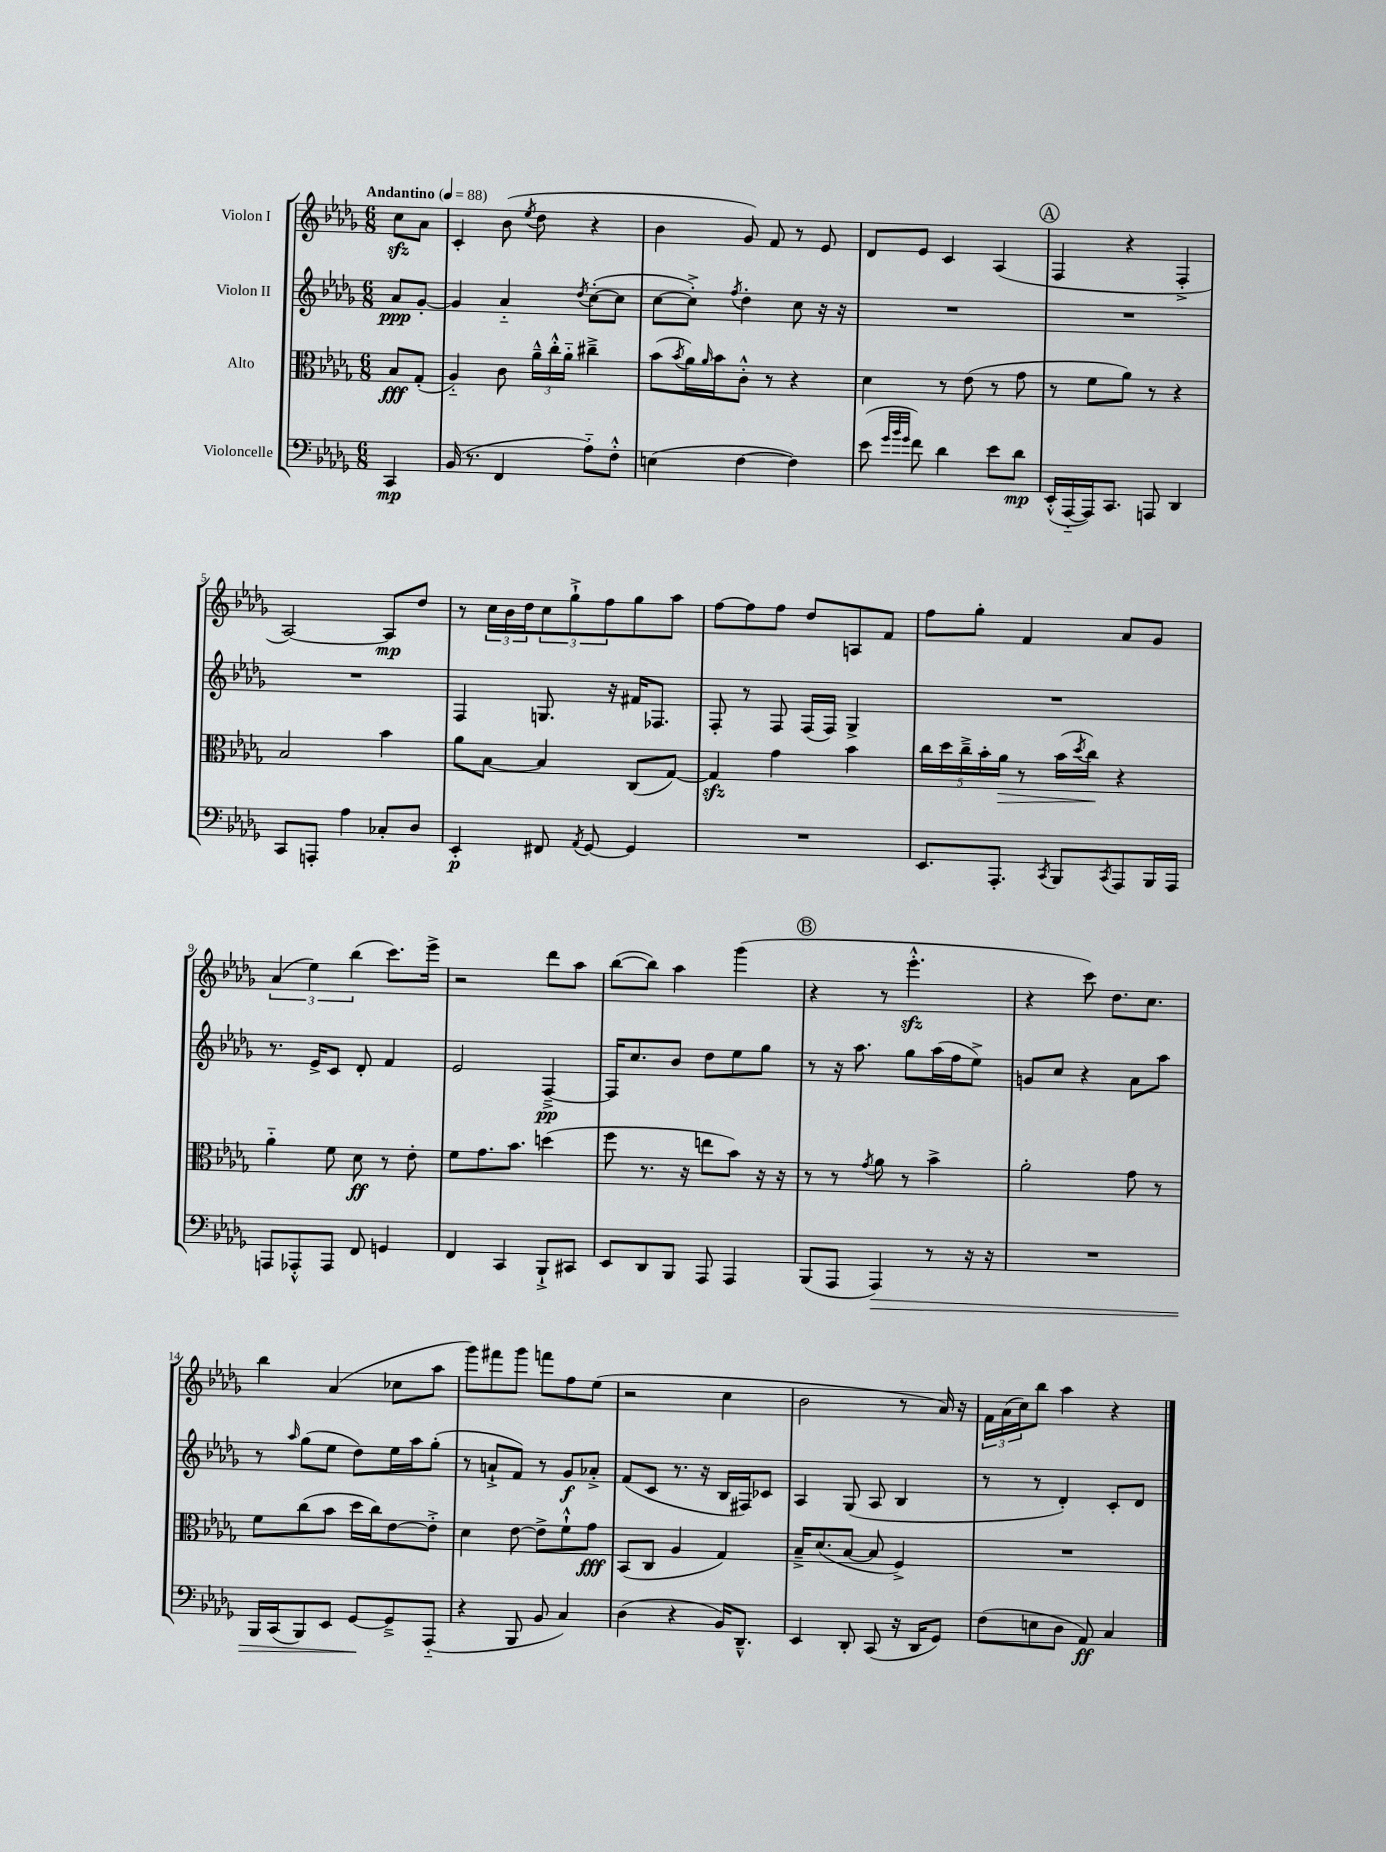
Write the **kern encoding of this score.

**kern	**kern	**kern	**kern
*staff4	*staff3	*staff2	*staff1
*clefF4	*clefC3	*clefG2	*clefG2
*k[b-e-a-d-g-]	*k[b-e-a-d-g-]	*k[b-e-a-d-g-]	*k[b-e-a-d-g-]
*M6/8	*M6/8	*M6/8	*M6/8
*MM88	*MM88	*MM88	*MM88
4CC	8B-	8a-	8cc
.	(8G-'	[8g-'	8a-
=	=	=	=
(16BB-	4A-'~)	4g-]	4c'
8.r	.	.	.
4FF	8c	4a-'~	(8b-
.	.	.	8qee-
.	24a-~^^	.	8dd-
.	24cc'^^	.	.
.	24a-'~	.	.
.	.	8qdd-	.
8A-'~)	4cc#~^	([8cc'	4r
8F'^^	.	8cc]	.
=	=	=	=
(4E	(8b-	[8cc	4b-
.	8qb-	.	.
.	16a-)	8cc'^])	.
.	16qqa-	.	.
.	16b-	.	.
.	.	8qff	.
[4F	8c'^^	4dd-'	8g-)
.	8r	.	8f
4F])	4r	8cc	8r
.	.	16r	8e-
.	.	16r	.
=	=	=	=
(8e-	4d-	2.r	8d-
32qqg-	.	.	.
32qqb-	.	.	.
32qqg-	.	.	.
8f)	.	.	8e-
4d-	8r	.	4c
.	(8e-	.	.
8e-	8r	.	(4A-
8d-	8g-	.	.
=	=	=	=
(16EE-'^^	8r	2.r	4F
[16AAA-'~	.	.	.
16AAA-])	8f	.	.
8.CC	.	.	.
.	8a-)	.	4r
8AAA	8r	.	.
4DD-	4r	.	4F'^
=	=	=	=
8CC	2B-	2.r	[2A-)
8AAA'	.	.	.
4A-	.	.	.
8C-'	4b-	.	8A-]
8D-	.	.	8dd-
=	=	=	=
4EE-'	8a-	4F	8r
.	[8B-	.	24cc
.	.	.	24b-
.	.	.	24dd-
8FF#	4B-]	8.G	12cc
.	.	.	12gg-`^
8qAA-	.	.	.
[8GG-	.	.	.
.	.	.	12ff
.	.	16r	.
4GG-]	(8C	16f#	8gg-
.	.	8.F-	.
.	[8G-)	.	8aa-
=	=	=	=
2.r	4G-]	8F'	[8ff
.	.	8r	8ff]
.	4g-	8F	8ff
.	.	(16F	8dd-
.	.	16F)	.
.	4b-	4G-^	8A
.	.	.	8f
=	=	=	=
8.EE-	20cc	2.r	8ff
.	20dd-	.	.
.	20cc~^	.	.
.	.	.	8gg-'
.	20b-'	.	.
8.AAA-'	.	.	.
.	20a-	.	.
.	8r	.	4f
8qCC	.	.	.
8BBB-	(16b-	.	.
.	8qdd-	.	.
.	16cc)	.	.
8qCC	.	.	.
8AAA-	4r	.	8a-
16BBB-	.	.	8g-
16AAA-	.	.	.
=	=	=	=
8AAA	4a-'~	8.r	(6a-
8AAA-'^^	.	.	.
.	.	.	6ee-)
.	.	16e-^	.
8AAA-	8f	8c	.
.	.	.	(6bb-
8FF	8d-	8d-'	.
4GG	8r	4f	8.ccc)
.	8e-'	.	.
.	.	.	16eee-^
=	=	=	=
4FF	8f	2e-	2r
.	8.g-	.	.
4CC	.	.	.
.	8.b-	.	.
8BBB-`^	(4dd	[4F~^	8ddd-
8CC#	.	.	8aa-
=	=	=	=
8EE-	8ff	16F]	([8bb-
.	.	8.cc	.
8DD-	8.r	.	8bb-])
8BBB-	.	8b-	4aa-
.	16r	.	.
8AAA-	8ee	8dd-	.
4AAA-	8b-)	8ee-	(4ggg-
.	16r	8gg-	.
.	16r	.	.
=	=	=	=
(8BBB-	8r	8r	4r
8AAA-	8r	16r	.
.	.	8.aa-	.
.	8qg-	.	.
4AAA-)	8a-	.	8r
.	8r	8gg-	4.eee-'^^
8r	4b-^	(16aa-	.
.	.	16ff	.
16r	.	8ee-^)	.
16r	.	.	.
=	=	=	=
2.r	2a-'	8g	4r
.	.	8cc	.
.	.	4r	8ccc)
.	.	.	8.dd-
.	8g-	8a-	.
.	.	.	8.cc
.	8r	8aa-	.
=	=	=	=
16BBB-	8f	8r	4bb-
(16CC	.	.	.
.	.	16qqaa-	.
8BBB-)	(8cc	(8gg-	.
8EE-	8b-	8ee-	(4a-
[8GG-	16dd-	8dd-)	.
.	16cc)	.	.
8GG-~^]	[8e-	16ee-	8cc-
.	.	16aa-	.
(8AAA-'~	8e-'^]	(8gg-'	8aa-
=	=	=	=
4r	4d-	8r	8ggg-)
.	.	8a`^	8fff#
8BBB-	[8e-	8f)	8ggg-
8BB-	8e-^]	8r	8fff
4C)	8f`^^	8g-	8ff
.	8g-	8a-'^	(8ee-
=	=	=	=
(4D-	(8BB-	(8f	2r
.	8C	8c	.
4r	4A-	8.r	.
.	.	16r	.
16BB-)	4G-)	16B-	4cc
8.DD-~^^	.	16F#)	.
.	.	8c-	.
=	=	=	=
4EE-	16B-~^	4A-	2b-
.	(8.d-	.	.
8DD-'	[8B-	(8G-	.
(8CC	8B-]	8A-	.
16r	4F^)	4B-	8r
16DD-	.	.	.
8GG-)	.	.	16a-)
.	.	.	16r
=	=	=	=
(8F	2.r	8r	24f
.	.	.	(24a-
.	.	.	24cc)
8E	.	8r	8bb-
8D-	.	4d-')	4aa-
8AA-)	.	.	.
4C	.	8c'	4r
.	.	8d-	.
==	==	==	==
*-	*-	*-	*-
